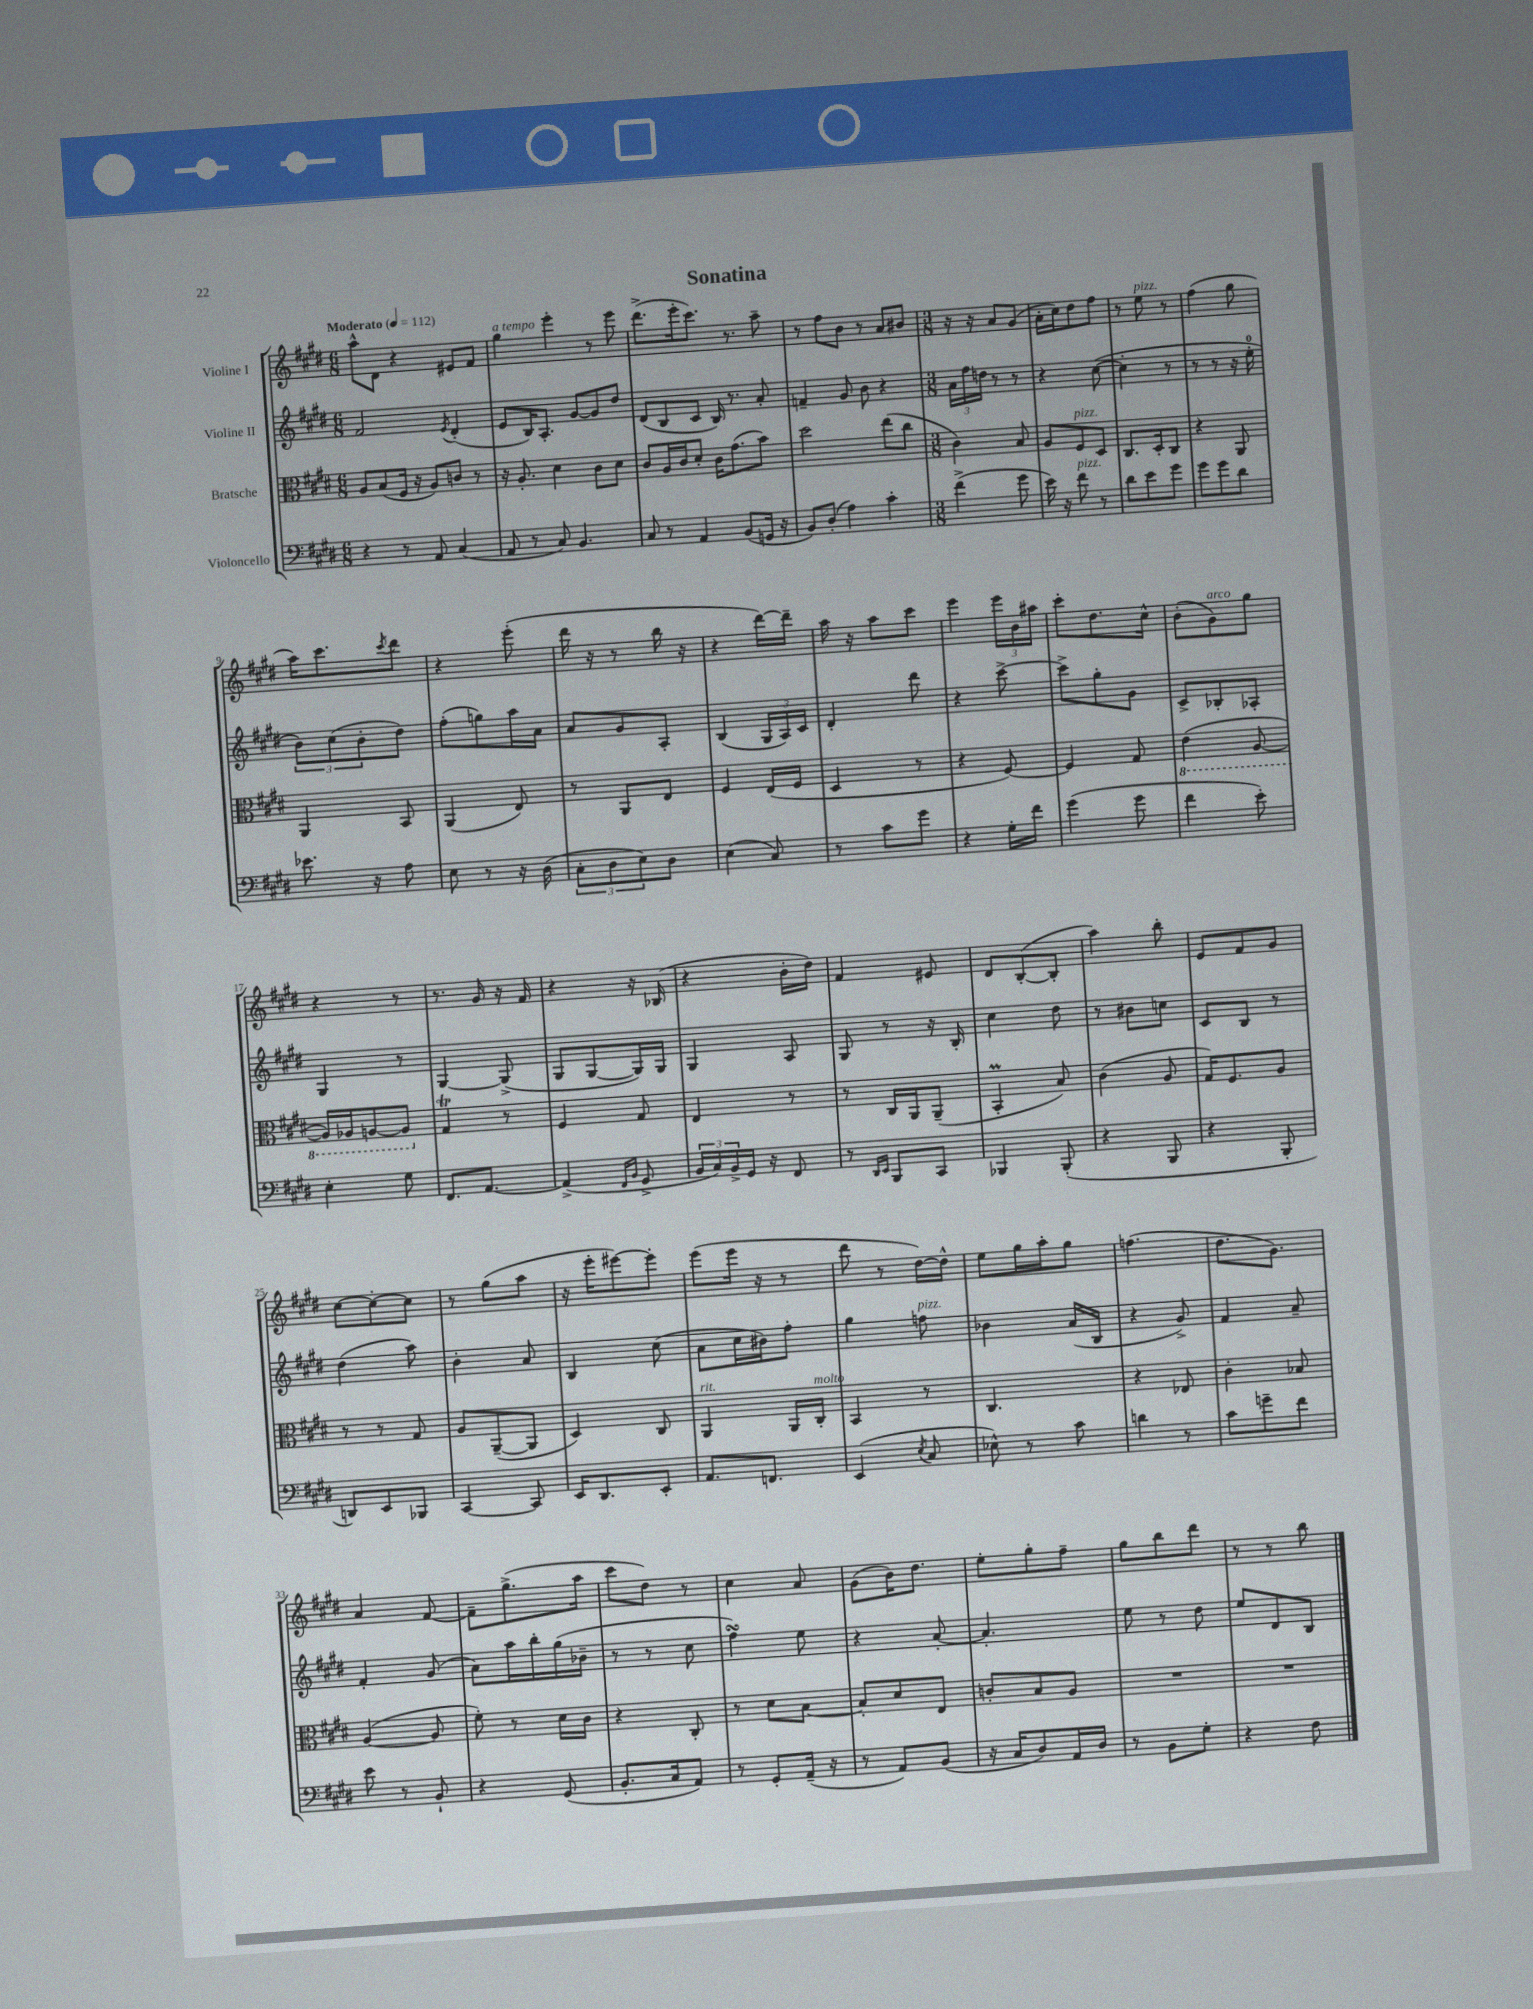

**kern	**kern	**kern	**kern
*part4	*part3	*part2	*part1
*staff4	*staff3	*staff2	*staff1
*I"Violoncello	*I"Bratsche	*I"Violine II	*I"Violine I
*clefF4	*clefC3	*clefG2	*clefG2
*k[f#c#g#d#]	*k[f#c#g#d#]	*k[f#c#g#d#]	*k[f#c#g#d#]
*M6/8	*M6/8	*M6/8	*M6/8
*MM112	*MM112	*MM112	*MM112
=1	=1	=1	=1
!	!	!	!LO:TX:a:B:t=Moderato
4r	8A/L	2f#/	8aa^^\L
.	(8B/	.	8d#\J
8r	16F#/Jk	.	4r
.	16r	.	.
8AA/	8A/L)	.	.
.	.	8qe/	.
(4C#/	8cn/J	(4d#'/	8e#X/L
.	8r	.	8f#/J
=2	=2	=2	=2
!	!	!	!LO:TX:a:i:t=a tempo
8AA/	16r	8e/L	4gg#\
.	8.A'/	.	.
8r	.	16B/K)	.
.	.	8.A'/J	.
8C#/)	4d#\	.	4eee'\
4.BB/	.	[8g#/L	.
.	8c#\L	8g#/]	8r
.	8d#\J	8dd#/J	8eee\
=3	=3	=3	=3
8C#/	8c#/L	(8d#/L	(8.ddd#^\L
8r	16A/L	8B/	.
.	16c#/J	.	16eee'\k
4AA/	8d#'/J	8c#/J	8.ccc#\J)
.	16c#\KL	16B/)	.
.	(8.g#\	8.r	8.r
(8BB/L	.	.	.
16GGn/Jk	8b\J)	8a'/	8aa~\
16r	.	.	.
=4	=4	=4	=4
8BB/L)	2dd#\	4fn~/	8r
(8D#'/J	.	.	8ff#\L
4A\)	.	8g#/	8b\J
.	.	8b\	8r
4c#'\	(8ee\L	4r	8a/L
.	8cc#\J	.	8b#X/J
=5	=5	=5	=5
*M3/8	*M3/8	*M3/8	*M3/8
(4f#^\	4c#\)	24a\LL	16r
.	.	24ff#\	.
.	.	.	16r
.	.	24ddn\JJ	.
.	.	8r	8a/L
8g#\	8B/	8r	(8g#/J
=6	=6	=6	=6
16e\)	8A/L	4r	16a'\LL
16r	.	.	16cc#\J)
!	!LO:TX:a:i:t=pizz.	!	!
!LO:TX:a:i:t=pizz.	!	!	!
8f#\	8F#/	.	8dd#\
8r	8D#/J	([8cc#\	8ff#\J
=7	=7	=7	=7
8d#\L	8.C#/L	4cc#'\]	8r
!	!	!	!LO:TX:a:i:t=pizz.
8e\	.	.	8ee\
.	16D#'/k	.	.
8g#\J	8C#/J	8r	8r
=8	=8	=8	=8
8g#\L	4r	8r	(4ff#\
8g#\	.	8r	.
8d#\J	8AA/	16r	8gg#\
.	.	16ee'\	.
!!LO:LB:g=z
=9	=9	=9	=9
8.e-X\	4AA/	12b\L)	16aa\KL)
.	.	.	8.ccc#\
.	.	(12cc#\	.
.	.	12b'\	.
16r	.	.	.
.	.	.	8qccc#/
8A\	8BB/	8dd#\J)	8ddd#\J
=10	=10	=10	=10
8E\	(4AA/	(8ff#'\L	4r
8r	.	8ggn\)	.
16r	8E/)	16aa\L	(8eee'\
(16D#\	.	16a\JJ	.
=11	=11	=11	=11
12C#'\L	8r	8a/L	16ddd#\
.	.	.	16r
12D#\	.	.	.
.	8AA/L	8g#/	8r
12E\)	.	.	.
8D#\J	8E/J	8A'/J	16bb\
.	.	.	16r
=12	=12	=12	=12
(4E\	4F#/	(4B/	4r
8C#/)	(16E/LL	24G#/LL	[16ddd#\LL)
.	.	24A/)	.
.	16F#/JJ	.	16ddd#~\JJ]
.	.	24c#/JJ	.
=13	=13	=13	=13
8r	4D#/	4d#'/	16aa\
.	.	.	16r
8c#\L	.	.	8aa\L
8g#\J	8r	8ddd#\	8ccc#\J
=14	=14	=14	=14
4r	4r	4r	4eee\
16G#'\LL	[8F#/)	[8ccc#^\	24eee\LL
.	.	.	24b\
16f#\JJ	.	.	.
.	.	.	24aa#X\JJ
=15	=15	=15	=15
(4g#\	4F#/]	8ccc#^\L]	8ccc#'\L
.	.	8gg#'\	8.dd#\
8g#\	8G#/	8g#\J	.
.	.	.	16cc#^^\Jk
=16	=16	=16	=16
*	*8ba	*	*
4f#\	(4E\	8c#^/L	(8b'\L
!	!	!	!LO:TX:a:i:t=arco
.	.	8B-X'/	8g#\)
8e'\)	[8AA/	8A-X'/J	8gg#\J
!!LO:LB:g=z
=17	=17	=17	=17
4E'\	16AA/LL])	4G#/	4r
.	16AA-X/J	.	.
.	[8AAn/	.	.
8G#\	8AA/J]	8r	8r
=18	=18	=18	=18
*	*X8ba	*	*
8.FF#/L	4G#t/	[4G#/	8.r
[8.AA/J	.	.	16g#/
.	8r	(8G#^/]	16r
.	.	.	16f#/
=19	=19	=19	=19
(4AA^/]	4F#/	8G#/L	4r
.	.	[8G#/	.
16qqFF#/LL	.	.	.
16qqBB/JJ	.	.	.
8GG#^/	8G#/	16G#/L])	16r
.	.	16G#/JJ	(16B-X/
=20	=20	=20	=20
24BB/LL	4E/	4G#/	4r
24C#/)	.	.	.
24BB^/	.	.	.
16GG#/JJ	.	.	.
16r	.	.	.
8FF#/	8r	8A/	16b'\LL
.	.	.	16dd#\JJ)
=21	=21	=21	=21
8r	8r	8G#/	4f#/
16qqDD#/LL	.	.	.
16qqEE/JJ	.	.	.
8BBB/L	16C#/LL	8r	.
.	16AA/J	.	.
8CC#/J	(8AA~/J	16r	8e#X/
.	.	16B'/	.
=22	=22	=22	=22
4BBB-X/	4BBM'/	4cc#\	8d#/L
.	.	.	([8B'/
(8BBB-'/	8B/)	8dd#\	8B'/J]
=23	=23	=23	=23
4r	(4c#\	8r	4aa\)
.	.	8b#X\L	.
8BBB/	8A/	8ccn\J	8bb'\
=24	=24	=24	=24
4r	16G#/KL)	8c#/L	8e/L
.	8.F#/	.	.
.	.	8B/J	8f#/
8BBB'/	8A/J	8r	8g#/J
!!LO:LB:g=z
=25	=25	=25	=25
8DDn/L)	8r	(4dd#\	[8cc#\L
8EE/	8r	.	8cc#'\_
8BBB-X/J	8G#/	8aa\)	8cc#\J]
=26	=26	=26	=26
[4CC#/	8A/L	4b'\	8r
.	([8AA~/	.	(8gg#\L
8CC#/]	8AA/J]	8a/	8aa\J
=27	=27	=27	=27
16EE/KL	4D#/)	4B/	16r
8.DD#/	.	.	16eee'\KL
.	.	.	[8eee#X\)
8EE'/J	8C#/	(8cc#\	8eee#'\J]
=28	=28	=28	=28
!	!LO:TX:a:i:t=rit.	!	!
8.AA/L	4AA/	8a\L	(8eee\L
.	.	16cc#\L	16eee\Jk
8.FFn/J	.	16b#X\J)	16r
.	16AA/LL	8ff#'\J	8r
!	!LO:TX:a:i:t=molto	!	!
.	16C#'/JJ	.	.
=29	=29	=29	=29
(4EE/	4BB/	4gg#\	8ddd#\
.	.	.	8r
8qE/	.	.	.
!	!	!LO:TX:a:i:t=pizz.	!
8C#/	8r	8ffn\	[16dd#\LL)
.	.	.	16dd#^^\JJ]
=30	=30	=30	=30
8E-X^^\)	4.C#/	4b-X\	8ee\L
8r	.	.	16gg#\L
.	.	.	16aa'\J
8c#\	.	(16a/LL	8gg#\J
.	.	16B/JJ	.
=31	=31	=31	=31
4dn\	4r	4r	(4.ffn\
8r	8E-X/	8g#^/)	.
=32	=32	=32	=32
8c#\L	4c#'\	4f#/	8.dd#\L
8gn~\	.	.	.
.	.	.	8.g#\J)
8f#\J	8B-X/	8a~/	.
!!LO:LB:g=z
=33	=33	=33	=33
8e\	([4A/	4f#'/	4a/
8r	.	.	.
8BB`/	8A/]	(8g#/	[8f#/
=34	=34	=34	=34
4r	8f#'\)	8a\L)	8f#~\L]
.	8r	16aa\L	(8.gg#^\
.	.	16bb'\	.
(8GG#/	16d#\LL	(16gg#\	.
.	16c#\JJ	16b-X~\JJ	16aa\Jk
=35	=35	=35	=35
8.BB'/L	4r	8r	8ccc#\L
.	.	8r	8dd#\J)
16C#/k	.	.	.
8AA/J)	8C#'/	8cc#\	8r
=36	=36	=36	=36
8r	8r	4ff#sSSS\)	4cc#\
8GG#'/L	8d#\L	.	.
(16AA~/Jk	[8B\J	8ee\	8a/
16r	.	.	.
=37	=37	=37	=37
8r	8B'/L]	4r	(8g#\L
8AA/L)	8d#/	.	16b\K)
.	.	.	8.dd#\J
(8BB/J	8E/J	[8a'/	.
=38	=38	=38	=38
16r	8cn'/L	4.a'/]	8ee'\L
16C#/KL	.	.	.
8D#/)	8B/	.	8gg#'\
16AA/L	8A/J	.	8ff#~\J
16D#/JJ	.	.	.
=39	=39	=39	=39
8r	4.r	8ee\	8gg#\L
8BB\L	.	8r	8bb\
8G#'\J	.	8dd#\	8ddd#\J
=40	=40	=40	=40
4r	4.r	8ee/L	8r
.	.	8d#/	8r
8F#\	.	8B/J	8bb\
==	==	==	==
*-	*-	*-	*-
